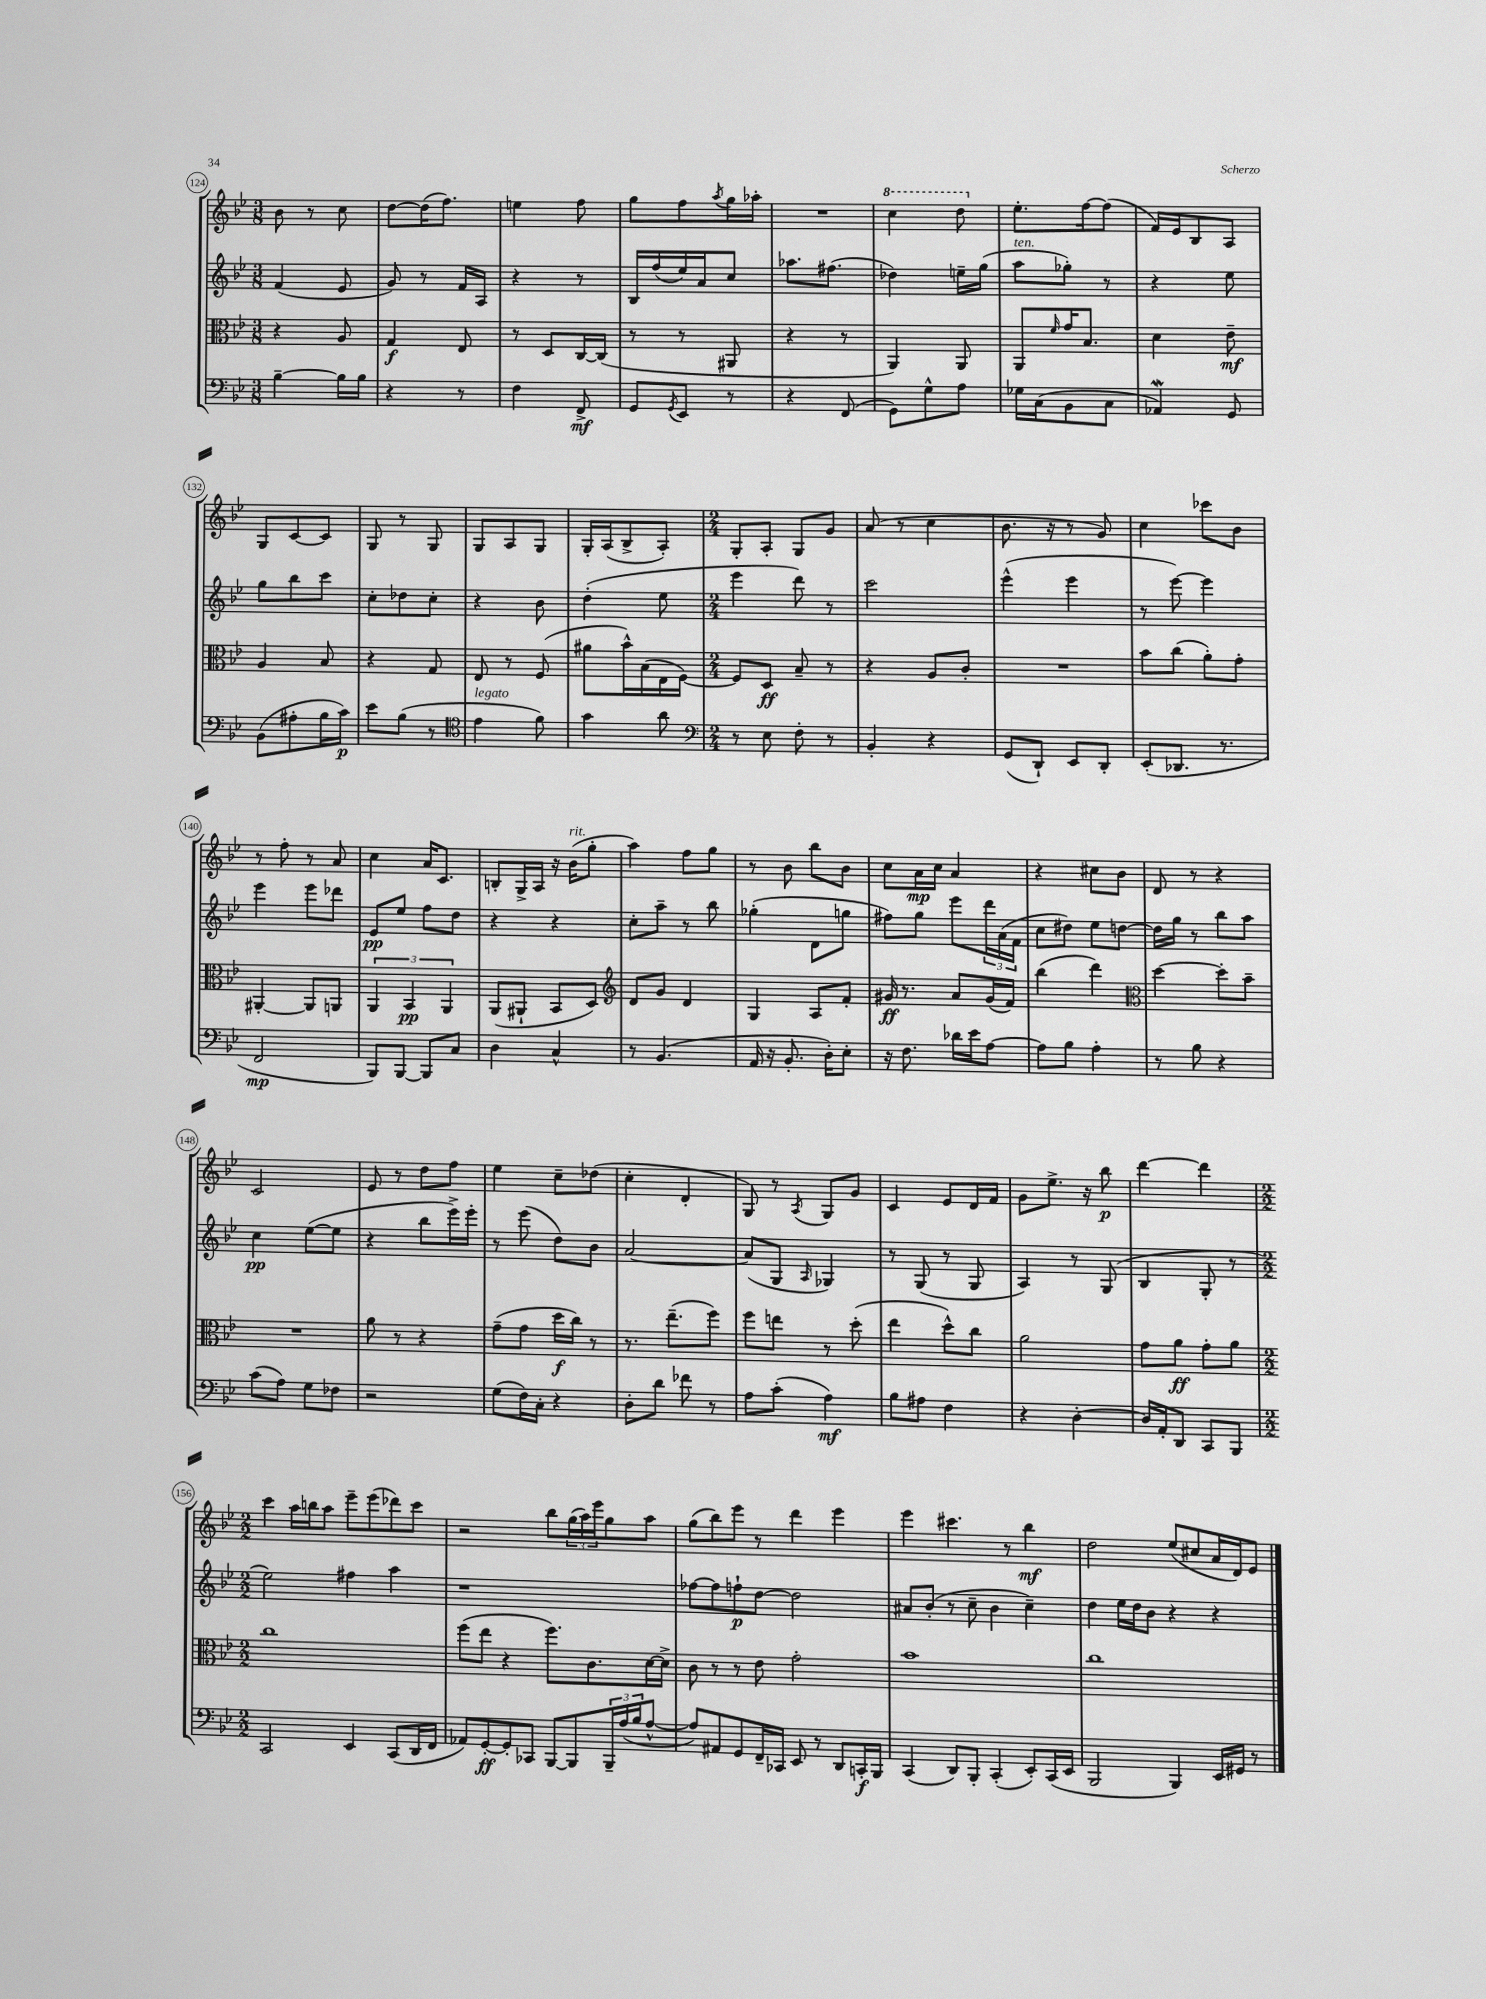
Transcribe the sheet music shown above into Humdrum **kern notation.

**kern	**dynam	**kern	**dynam	**kern	**dynam	**kern	**dynam
*part4	*part4	*part3	*part3	*part2	*part2	*part1	*part1
*staff4	*staff4	*staff3	*staff3	*staff2	*staff2	*staff1	*staff1
*clefF4	*	*clefC3	*	*clefG2	*	*clefG2	*
*k[b-e-]	*	*k[b-e-]	*	*k[b-e-]	*	*k[b-e-]	*
*M3/8	*	*M3/8	*	*M3/8	*	*M3/8	*
=124	=124	=124	=124	=124	=124	=124	=124
[4B-~\	.	4r	.	(4f/	.	8b-\	.
.	.	.	.	.	.	8r	.
16B-\LL]	.	8A/	.	8e-/	.	8cc\	.
16B-\JJ	.	.	.	.	.	.	.
=125	=125	=125	=125	=125	=125	=125	=125
4r	.	4G/	f	8g/)	.	[8dd\L	.
.	.	.	.	8r	.	(16dd\K]	.
.	.	.	.	.	.	8.ff\J)	.
8r	.	8E-/	.	16f/LL	.	.	.
.	.	.	.	16A/JJ	.	.	.
=126	=126	=126	=126	=126	=126	=126	=126
4F\	.	8r	.	4r	.	4een\	.
.	.	8D/L	.	.	.	.	.
8FF^/	mf	[16C/L	.	8r	.	8ff\	.
.	.	(16C/JJ]	.	.	.	.	.
=127	=127	=127	=127	=127	=127	=127	=127
8GG/L	.	8r	.	16B-/LL	.	8gg\L	.
.	.	.	.	(16ff/	.	.	.
8qGG/	.	.	.	.	.	.	.
8EE-/J	.	8r	.	16ee-/)	.	8ff\	.
.	.	.	.	16a/J	.	.	.
.	.	.	.	.	.	8qaa/	.
8r	.	8AA#X/	.	8cc/J	.	16gg\L	.
.	.	.	.	.	.	16aa-X'\JJ	.
=128	=128	=128	=128	=128	=128	=128	=128
4r	.	4r	.	8.aa-X\L	.	4.r	.
.	.	.	.	(8.ff#X\J	.	.	.
(8FF/	.	8r	.	.	.	.	.
=129	=129	=129	=129	=129	=129	=129	=129
*	*	*	*	*	*	*8va	*
8GG\L)	.	4AA/)	.	4dd-X\)	.	4ccc\	.
8G^^\	.	.	.	.	.	.	.
8A\J	.	8AA/	.	16een~\LL	.	8ddd\	.
.	.	.	.	(16gg\JJ	.	.	.
=130	=130	=130	=130	=130	=130	=130	=130
*	*	*	*	*	*	*X8va	*
!	!	!	!	!LO:TX:a:i:t=ten.	!	!	!
16G-X\LL	.	8AA/L	.	8aa\L	.	8.ee-'\L	.
(16C\J	.	.	.	.	.	.	.
.	.	16qqf/	.	.	.	.	.
8BB-\	.	16g/K	.	8gg-X'\J)	.	.	.
.	.	8.B-/J	.	.	.	[16ff\k	.
8C\J	.	.	.	8r	.	(8ff\J]	.
=131	=131	=131	=131	=131	=131	=131	=131
4AA-Xw/)	.	4d\	.	4r	.	16f/LL)	.
.	.	.	.	.	.	16e-/J	.
.	.	.	.	.	.	8B-/	.
8GG/	.	8e-~\	mf	8ee-\	.	8A/J	.
!!LO:LB:g=z
=132	=132	=132	=132	=132	=132	=132	=132
(8BB-\L	.	4A/	.	8gg\L	.	8G/L	.
8A#X'\	.	.	.	8bb-\	.	[8c/	.
16B-\L	.	8B-/	.	8ccc\J	.	8c/J]	.
16c\JJ)	p	.	.	.	.	.	.
=133	=133	=133	=133	=133	=133	=133	=133
8e-\L	.	4r	.	8cc'\L	.	8G/	.
(8B-\J	.	.	.	8dd-X\	.	8r	.
8r	.	8G/	.	8cc'\J	.	8G/	.
=134	=134	=134	=134	=134	=134	=134	=134
*clefC4	*	*	*	*	*	*	*
!LO:TX:a:i:t=legato	!	!	!	!	!	!	!
4e-\	.	8E-/	.	4r	.	8G/L	.
.	.	8r	.	.	.	8A/	.
8f\)	.	(8F/	.	8b-\	.	8G/J	.
=135	=135	=135	=135	=135	=135	=135	=135
4g\	.	8a#X\L	.	(4dd'\	.	16G'/LL	.
.	.	.	.	.	.	(16A/J	.
.	.	16b-^^\L)	.	.	.	8B-^/	.
.	.	(16B-\	.	.	.	.	.
8a\	.	16E-\	.	8ee-\	.	8A'/J)	.
.	.	[16F\JJ)	.	.	.	.	.
=136	=136	=136	=136	=136	=136	=136	=136
*clefF4	*	*	*	*	*	*	*
*M2/4	*	*M2/4	*	*M2/4	*	*M2/4	*
8r	.	8F/L]	.	4eee-\	.	8G'/L	.
8E-\	.	8D/J	ff	.	.	8A'/J	.
8F'\	.	8B-~/	.	8ddd\)	.	8G/L	.
8r	.	8r	.	8r	.	8g/J	.
=137	=137	=137	=137	=137	=137	=137	=137
4BB-'/	.	4r	.	2ccc\	.	(8a/	.
.	.	.	.	.	.	8r	.
4r	.	8A/L	.	.	.	4cc\	.
.	.	8c'/J	.	.	.	.	.
=138	=138	=138	=138	=138	=138	=138	=138
(8GG/L	.	2r	.	(4eee-^^\	.	8.b-\	.
8DD`/J)	.	.	.	.	.	.	.
.	.	.	.	.	.	16r	.
8EE-/L	.	.	.	4eee-\	.	8r	.
8DD'/J	.	.	.	.	.	8g/)	.
=139	=139	=139	=139	=139	=139	=139	=139
(8EE-'/L	.	8b-\L	.	8r	.	4cc\	.
8.DD-X/J	.	(8cc\J	.	[8eee-\)	.	.	.
.	.	8a'\L)	.	4eee-\]	.	8ccc-X\L	.
8.r	.	.	.	.	.	.	.
.	.	8g'\J	.	.	.	8b-\J	.
!!LO:LB:g=z
=140	=140	=140	=140	=140	=140	=140	=140
2FF/	mp	[4AA#X'/	.	4eee-\	.	8r	.
.	.	.	.	.	.	8ff'\	.
.	.	8AA#/L]	.	8eee-\L	.	8r	.
.	.	8AAn/J	.	8ddd-X\J	.	8a/	.
=141	=141	=141	=141	=141	=141	=141	=141
8BBB-/L)	.	6AA/	.	8e-/L	pp	4cc\	.
[8BBB-/J	.	.	.	8ee-/J	.	.	.
.	.	6BB-/	pp	.	.	.	.
8BBB-/L]	.	.	.	8ff\L	.	16a/KL	.
.	.	.	.	.	.	8.c/J	.
.	.	6AA/	.	.	.	.	.
8C/J	.	.	.	8dd\J	.	.	.
=142	=142	=142	=142	=142	=142	=142	=142
4D\	.	(8AA/L	.	4r	.	8Bn'/L	.
.	.	8AA#X`/J	.	.	.	16G^/L	.
.	.	.	.	.	.	16A/JJ	.
4C^^/	.	8BB-/L	.	4r	.	16r	.
!	!	!	!	!	!	!LO:TX:a:i:t=rit.	!
.	.	.	.	.	.	(16b-\KL	.
.	.	8D/J)	.	.	.	8gg'\J	.
=143	=143	=143	=143	=143	=143	=143	=143
*	*	*clefG2	*	*	*	*	*
8r	.	8d/L	.	8cc'\L	.	4aa\)	.
(4.BB-/	.	8g/J	.	8aa~\J	.	.	.
.	.	4d/	.	8r	.	8ff\L	.
.	.	.	.	8bb-\	.	8gg\J	.
=144	=144	=144	=144	=144	=144	=144	=144
16AA/	.	4G/	.	(4gg-X'\	.	8r	.
16r	.	.	.	.	.	.	.
8.BB-'/	.	.	.	.	.	8b-\	.
.	.	8A/L	.	8d\L	.	8bb-\L	.
16D'\KL)	.	.	.	.	.	.	.
8E-'\J	.	8f'/J	.	8ggn\J	.	8b-\J	.
=145	=145	=145	=145	=145	=145	=145	=145
16r	.	16g#X/	ff	8ff#X\L)	.	8cc\L	.
8.F\	.	8.r	.	.	.	.	.
.	.	.	.	8gg\J	.	16a\L	mp
.	.	.	.	.	.	16cc\JJ	.
16d-X\LL	.	8a/L	.	8eee-\L	.	4a/	.
16e-\J	.	.	.	.	.	.	.
[8A\J	.	(16g#/L	.	24ddd\L	.	.	.
.	.	.	.	(24a\	.	.	.
.	.	16f/JJ)	.	.	.	.	.
.	.	.	.	24f\JJ	.	.	.
=146	=146	=146	=146	=146	=146	=146	=146
8A\L]	.	(4bb-\	.	8cc\L	.	4r	.
8B-\J	.	.	.	8dd#X\J)	.	.	.
4A'\	.	4ddd\)	.	8ee-\L	.	8cc#X\L	.
.	.	.	.	[8ddn\J	.	8b-\J	.
=147	=147	=147	=147	=147	=147	=147	=147
*	*	*clefC3	*	*	*	*	*
8r	.	[4dd\	.	16dd\LL]	.	8d/	.
.	.	.	.	16gg\JJ	.	.	.
8B-\	.	.	.	8r	.	8r	.
4r	.	8dd'\L]	.	8bb-\L	.	4r	.
.	.	8b-~\J	.	8aa\J	.	.	.
!!LO:LB:g=z
=148	=148	=148	=148	=148	=148	=148	=148
(8c\L	.	2r	.	4cc\	pp	2c/	.
8A\J)	.	.	.	.	.	.	.
8G\L	.	.	.	([8ee-\L	.	.	.
8F-X\J	.	.	.	8ee-\J]	.	.	.
=149	=149	=149	=149	=149	=149	=149	=149
2r	.	8a\	.	4r	.	8e-/	.
.	.	8r	.	.	.	8r	.
.	.	4r	.	8bb-\L	.	8dd\L	.
.	.	.	.	16eee-^\L)	.	8ff\J	.
.	.	.	.	16eee-'\JJ	.	.	.
=150	=150	=150	=150	=150	=150	=150	=150
(8G\L	.	(8g~\L	.	8r	.	4ee-\	.
16F\L)	.	8g\J	.	(8eee-\	.	.	.
16C'\JJ	.	.	.	.	.	.	.
4r	.	16dd\LL	f	8dd\L)	.	8cc~\L	.
.	.	16cc\JJ)	.	.	.	.	.
.	.	8r	.	8b-\J	.	(8dd-X\J	.
=151	=151	=151	=151	=151	=151	=151	=151
8D'\L	.	8.r	.	[2a/	.	4cc'\	.
8d\J	.	.	.	.	.	.	.
.	.	(8.ee-~\L	.	.	.	.	.
8f-X\	.	.	.	.	.	4d'/	.
8r	.	8ff\J)	.	.	.	.	.
=152	=152	=152	=152	=152	=152	=152	=152
8A\L	.	8ff\L	.	(8a/L]	.	8G/)	.
(8c'\J	.	8een\J	.	8G/J	.	8r	.
.	.	.	.	16qqA/	.	8qA/	.
4A\)	mf	8r	.	4G-X/)	.	8G/L	.
.	.	(8dd'\	.	.	.	8g/J	.
=153	=153	=153	=153	=153	=153	=153	=153
8B-\L	.	4ee-\	.	8r	.	4c/	.
8A#X\J	.	.	.	(8G/	.	.	.
4F\	.	8dd^^\L)	.	8r	.	8e-/L	.
.	.	8cc\J	.	8G/	.	16d/L	.
.	.	.	.	.	.	16f/JJ	.
=154	=154	=154	=154	=154	=154	=154	=154
4r	.	2a\	.	4A/)	.	8g\L	.
.	.	.	.	.	.	8.ee-^\J	.
[4D'\	.	.	.	8r	.	.	.
.	.	.	.	.	.	16r	.
.	.	.	.	(8G/	.	8bb-\	p
=155	=155	=155	=155	=155	=155	=155	=155
16D/LL]	.	8g\L	.	4B-/	.	[4ddd\	.
16AA'/J	.	.	.	.	.	.	.
8DD/J	.	8a\J	ff	.	.	.	.
8CC/L	.	8g'\L	.	8G'/	.	4ddd\]	.
8BBB-/J	.	8a\J	.	8r	.	.	.
!!LO:LB:g=z
=156	=156	=156	=156	=156	=156	=156	=156
*M2/2	*	*M2/2	*	*M2/2	*	*M2/2	*
2CC/	.	1cc	.	2ee-\)	.	4ccc\	.
.	.	.	.	.	.	16aa\LL	.
.	.	.	.	.	.	16bbn\J	.
.	.	.	.	.	.	8aa\J	.
4EE-/	.	.	.	4ff#X\	.	8eee-~\L	.
.	.	.	.	.	.	(8eee-\	.
(8CC/L	.	.	.	4aa\	.	8ddd-X\)	.
16DD/L	.	.	.	.	.	8ccc\J	.
16FF/JJ	.	.	.	.	.	.	.
=157	=157	=157	=157	=157	=157	=157	=157
8AA-X/L)	.	(8ff\L	.	1r	.	2r	.
[8GG'/	ff	8ee-\J	.	.	.	.	.
8GG'/]	.	4r	.	.	.	.	.
8CC-X/J	.	.	.	.	.	.	.
[8BBB-/L	.	8.ff\L)	.	.	.	8bb-\L	.
8BBB-/]	.	.	.	.	.	(24gg\L	.
.	.	.	.	.	.	24aa\)	.
.	.	8.c\	.	.	.	.	.
.	.	.	.	.	.	24eee-\J	.
24BBB-~/L	.	.	.	.	.	8gg\	.
(24A/	.	.	.	.	.	.	.
24B-/J	.	.	.	.	.	.	.
[8A^^/J	.	[16d\L	.	.	.	8aa\J	.
.	.	16d^\JJ]	.	.	.	.	.
=158	=158	=158	=158	=158	=158	=158	=158
8A/L])	.	8c\	.	[8ff-X\L	.	(8gg\L	.
8AA#X/	.	8r	.	8ff-\]	.	8bb-\)	.
8GG/	.	8r	.	8ffn`\	p	8eee-\J	.
16FF~/L	.	8e-\	.	[8dd\J	.	8r	.
16CC-X/JJ	.	.	.	.	.	.	.
8EE-/	.	2g'\	.	2dd\]	.	4ddd\	.
8r	.	.	.	.	.	.	.
8DD/L	.	.	.	.	.	4eee-\	.
16CCn'/L	f	.	.	.	.	.	.
16BBB-/JJ	.	.	.	.	.	.	.
=159	=159	=159	=159	=159	=159	=159	=159
(4CC/	.	1b-	.	8a#X/L	.	4eee-\	.
.	.	.	.	(8b-'/J	.	.	.
8DD/L)	.	.	.	8r	.	4.ccc#X\	.
8BBB-'/J	.	.	.	8cc~\	.	.	.
(4CC'/	.	.	.	4b-\	.	.	.
.	.	.	.	.	.	8r	.
8EE-'/L)	.	.	.	4cc~\)	.	4bb-\	mf
(16CC/L	.	.	.	.	.	.	.
16EE-/JJ	.	.	.	.	.	.	.
=160	=160	=160	=160	=160	=160	=160	=160
2BBB-/	.	1cc	.	4dd\	.	2dd\	.
.	.	.	.	16ee-\LL	.	.	.
.	.	.	.	16dd\J	.	.	.
.	.	.	.	8b-\J	.	.	.
4BBB-/)	.	.	.	4r	.	(8ee-/L	.
.	.	.	.	.	.	8cc#X/	.
16EE-/LL	.	.	.	4r	.	16a/L	.
16GG#X/JJ	.	.	.	.	.	16d/J)	.
8r	.	.	.	.	.	8e-/J	.
==	==	==	==	==	==	==	==
*-	*-	*-	*-	*-	*-	*-	*-
